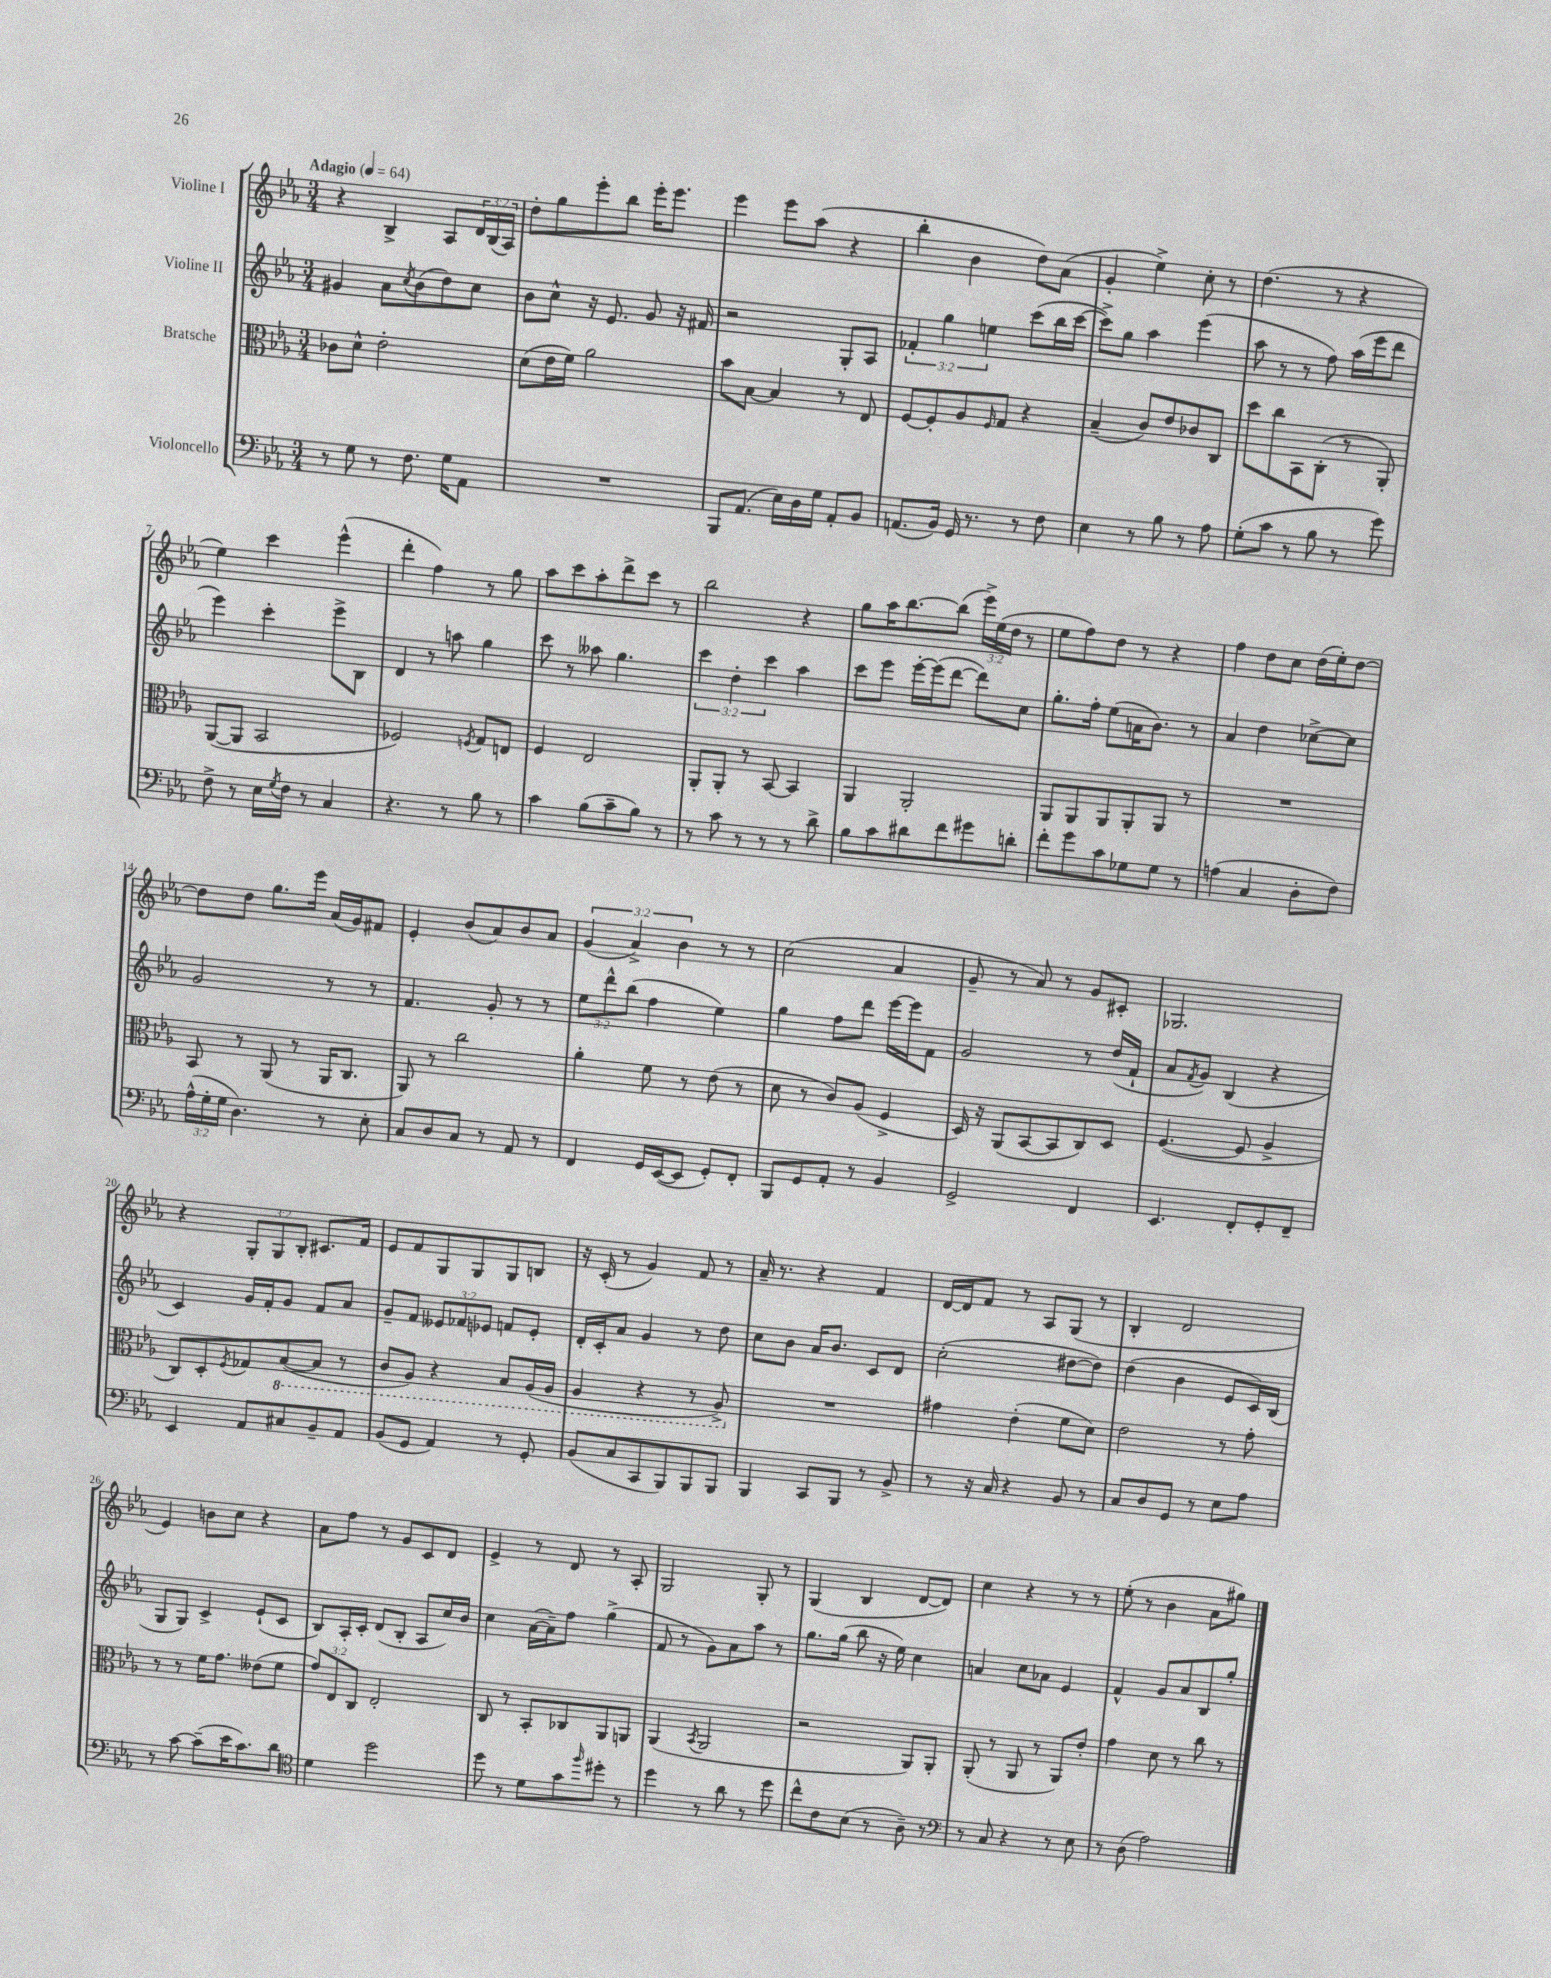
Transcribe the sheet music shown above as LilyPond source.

<<
\new StaffGroup <<
\new Staff = "s0" \with { instrumentName = "Violine I" } {
    \clef treble \key ees \major \numericTimeSignature \time 3/4 \override Staff.TupletNumber.text = #tuplet-number::calc-fraction-text \tempo "Adagio" 4 = 64
    r4 bes4-> aes8 \tuplet 3/2 { d'16 bes16( aes16) } |
    d''8-. g''8 ees'''8-. bes''8 ees'''16-. ees'''8. |
    ees'''4 ees'''8 aes''8( r4 |
    bes''4-. bes'4 d''8) aes'8( |
    g'4-. ees''4->) c''8-. r8 |
    d''4.( r8 r4 |
    ees''4) c'''4 ees'''4-^( |
    d'''4-. f''4) r8 g''8 |
    aes''8 c'''8 aes''8-. d'''8-> c'''8 r8 |
    bes''2 r4 |
    g''8 aes''16 bes''8.~ bes''8( \tuplet 3/2 { ees'''16->) ees''16( d''16 } r8 |
    ees''8 f''8) d''8 r8 r4 |
    f''4 d''8 c''8 d''16( ees''16-.) d''8~ |
    d''8 d''8 g''8. ees'''16 aes'16( g'16) fis'8 |
    ees'4-. bes'8( aes'8) bes'8 aes'8 |
    \tuplet 3/2 { g'4( aes'4->) bes'4 } r8 r8 |
    c''2( aes'4 |
    g'8-- r8 aes'8) r8 g'8 cis'8-. |
    ges2. |
    r4 \tuplet 3/2 { g8-. g8 bes8-. } cis'8. f'16 |
    ees'8 f'8 g8 g8 g8 b8 |
    r16 c'16-.( r8 g'4) f'8 r8 |
    aes'16-- r8. r4 f'4 |
    d'16~ d'16 f'8 r8 aes8 g8( r8 |
    bes4-. d'2 |
    ees'4) b'8 c''8 r4 |
    aes'8 f''8 r8 g'8 c'8 d'8 |
    ees'4-> r8 d'8 r8 aes8-. |
    g2 g8-. r8 |
    g4( bes4 d'8~ d'8) |
    c''4 r4 r8 r8 |
    ees''8-.( r8 bes'4 aes'8 gis''8) \bar "|." |
}
\new Staff = "s1" \with { instrumentName = "Violine II" } {
    \clef treble \key ees \major \numericTimeSignature \time 3/4 \override Staff.TupletNumber.text = #tuplet-number::calc-fraction-text
    gis'4 aes'8 \acciaccatura { c''8 } bes'8( d''8) c''8 |
    bes'8 c''8-^ r16 ees'8. g'8 r16 fis'16 |
    r2 g8-. aes8 |
    \tuplet 3/2 { fes'4-. g''4 e''4 } c'''8( bes''16 c'''16~ |
    c'''8->) g''8 aes''4 ees'''4( |
    aes''8 r8 r8 f''8) aes''16( ees'''16 d'''8 |
    ees'''4) c'''4-. ees'''8-> bes8 |
    d'4 r8 a''8 g''4 |
    c'''8 r8 aeses''8 g''4. |
    \tuplet 3/2 { c'''4 d''4-. c'''4 } aes''4 |
    c'''8 ees'''8 ees'''16~-. ees'''16( d'''8~ d'''8) c''8 |
    g''8.-. f''16-. ees''8( a'16 bes'8.) r8 |
    aes'4 d''4 ces''8~-> ces''8 |
    g'2 r8 r8 |
    f'4. g'8-. r8 r8 |
    \tuplet 3/2 { ees''8 d'''8-^ bes''8( } f''4 ees''4) |
    g''4 f''8 d'''8 ees'''16~ ees'''16 f'8 |
    g'2 r8 d''16( f'16-! |
    aes'8 \acciaccatura { f'8 } g'8) bes4( r4 |
    c'4) g'16 f'16-. g'8 f'8 aes'8 |
    g'8-- f'8 \tuplet 3/2 { eeses'8 fes'8 ees'8 } f'8 ees'8-. |
    d'16-. c'16-. aes'8 g'4 r8 d''8 |
    c''8 bes'8 aes'16 bes'8. c'8 d'8 |
    c''2-.( dis''8~ dis''8) |
    d''4( bes'4 ees'8 c'16) bes16( |
    g8 g8) c'4-> ees'8-!( c'8 |
    bes8) aes16-. c'16-. d'8( bes8-. aes8 c''16) bes'16 |
    c''4 aes'16~( aes'16--) f''8 g''4->( |
    f'8 r8 g'8) aes'8 aes''8 r8 |
    g''8. g''16( bes''8 r16 ees''16) c''4 |
    a'4 c''8 aes'8 ees'4 |
    f'4-^ g'8 aes'8 bes8 g''8-. \bar "|." |
}
\new Staff = "s2" \with { instrumentName = "Bratsche" } {
    \clef alto \key ees \major \numericTimeSignature \time 3/4 \override Staff.TupletNumber.text = #tuplet-number::calc-fraction-text
    ces'8 d'8-^ ees'2-. |
    d'8( ees'16 f'16) aes'2 |
    bes'8 bes8~ bes4 r8 ees8 |
    f8~ f8-. aes8 \grace { f16 } g8 r4 |
    bes4--( c'8) ees'8 ces'8 c8 |
    d''8 c''8 bes,8 c8-.( r8 aes,8-.) |
    aes,8~( aes,8 bes,2 |
    fes2) \acciaccatura { f8 } g8 e8 |
    f4 ees2 |
    aes,8-. aes,8-. r8 bes,8~ bes,4 |
    aes,4 aes,2-. |
    aes,8 aes,8 aes,8 aes,8-. aes,8 r8 |
    R2. |
    bes,8 r8 aes,8( r8 aes,16 c8. |
    aes,8) r8 c''2 |
    aes'4-. f'8 r8 ees'8( r8 |
    d'8 r8 c'8) aes8( f4-> |
    d16) r16 aes,8( bes,8~ bes,8 c8) d8 |
    f4.~( f8 aes4-> |
    c8) d8-. \acciaccatura { f8 } ges8 \ottava #-1 bes,8~( bes,8 r8 |
    c8 aes,8) r4 bes,8 aes,16( aes,16 |
    aes,4 r4 r8 aes,8->) \ottava #0 |
    R2. |
    gis'4 ees'4-.( f'8 d'8) |
    ees'2 r8 g'8-. |
    r8 r8 f'16 g'8. eeses'8( f'8 |
    \tuplet 3/2 { g'8) ees8 c8 } ees2-. |
    c8 r8 bes,8-. ces8 aes,8 a,8 |
    aes,4( \acciaccatura { bes,8 } aes,2 |
    r2 aes,8) aes,8-. |
    aes,8-.( r8 aes,8 r8 aes,8) ees'8-. |
    g'4 d'8 r8 c''8 r8 \bar "|." |
}
\new Staff = "s3" \with { instrumentName = "Violoncello" } {
    \clef bass \key ees \major \numericTimeSignature \time 3/4 \override Staff.TupletNumber.text = #tuplet-number::calc-fraction-text
    r8 g8 r8 f8. g16 aes,8 |
    R2. |
    bes,,8 aes,8.( ees16) d16 g16 aes,8-. bes,8 |
    a,8.( bes,16) g,16 r8. r8 f8 |
    ees4 r8 bes8 r8 aes8 |
    g8-.( c'8 r8 bes8 r8 g'8) |
    f8-> r8 ees16 \acciaccatura { g8 } f16 r8 c4 |
    r4. r8 bes8 r8 |
    c'4 bes8( c'8-- bes8) r8 |
    r8 c'8 r8 r8 r8 d'8-> |
    bes8 c'8 dis'8 f'8 gis'8 d'8-. |
    f'8-. g'8 c'8 ges8 ges8 r8 |
    a4( c4 d8-. f8) |
    \tuplet 3/2 { aes16-^( g16-. g16 } d4.) r8 ees8-. |
    c8 d8 c8 r8 aes,8 r8 |
    f,4 g,16 ees,16~( ees,8 g,8-.) f,8-. |
    bes,,8 g,8 aes,8-. r8 bes,4 |
    g,2-> f,4 |
    ees,4. f,8-. g,8-. f,8-- |
    ees,4 aes,8 cis8 bes,8-- aes,8 |
    bes,8( g,8 aes,4) r8 g,8-. |
    bes,8( c8 c,8 bes,,8) bes,,8 bes,,8 |
    bes,,4 c,8 bes,,8 r8 bes,8-> |
    r8 r16 c16 r4 bes,8 r8 |
    c8 d8 g,8 r8 ees8 aes8 |
    r8 c'8~ c'8--( ees'16 c'8.) d'8 |
    \clef tenor d'4 d''2 |
    d''8 r8 d'8 g'8 \grace { f''16 } dis''8-. r8 |
    d''4 r8 aes'8 r8 d''8 |
    c''8-^ c'8 bes8( r8 aes8--) r8 |
    \clef bass r8 c8 r4 r8 ees8 |
    r8 d8( aes2) \bar "|." |
}
>>
>>
